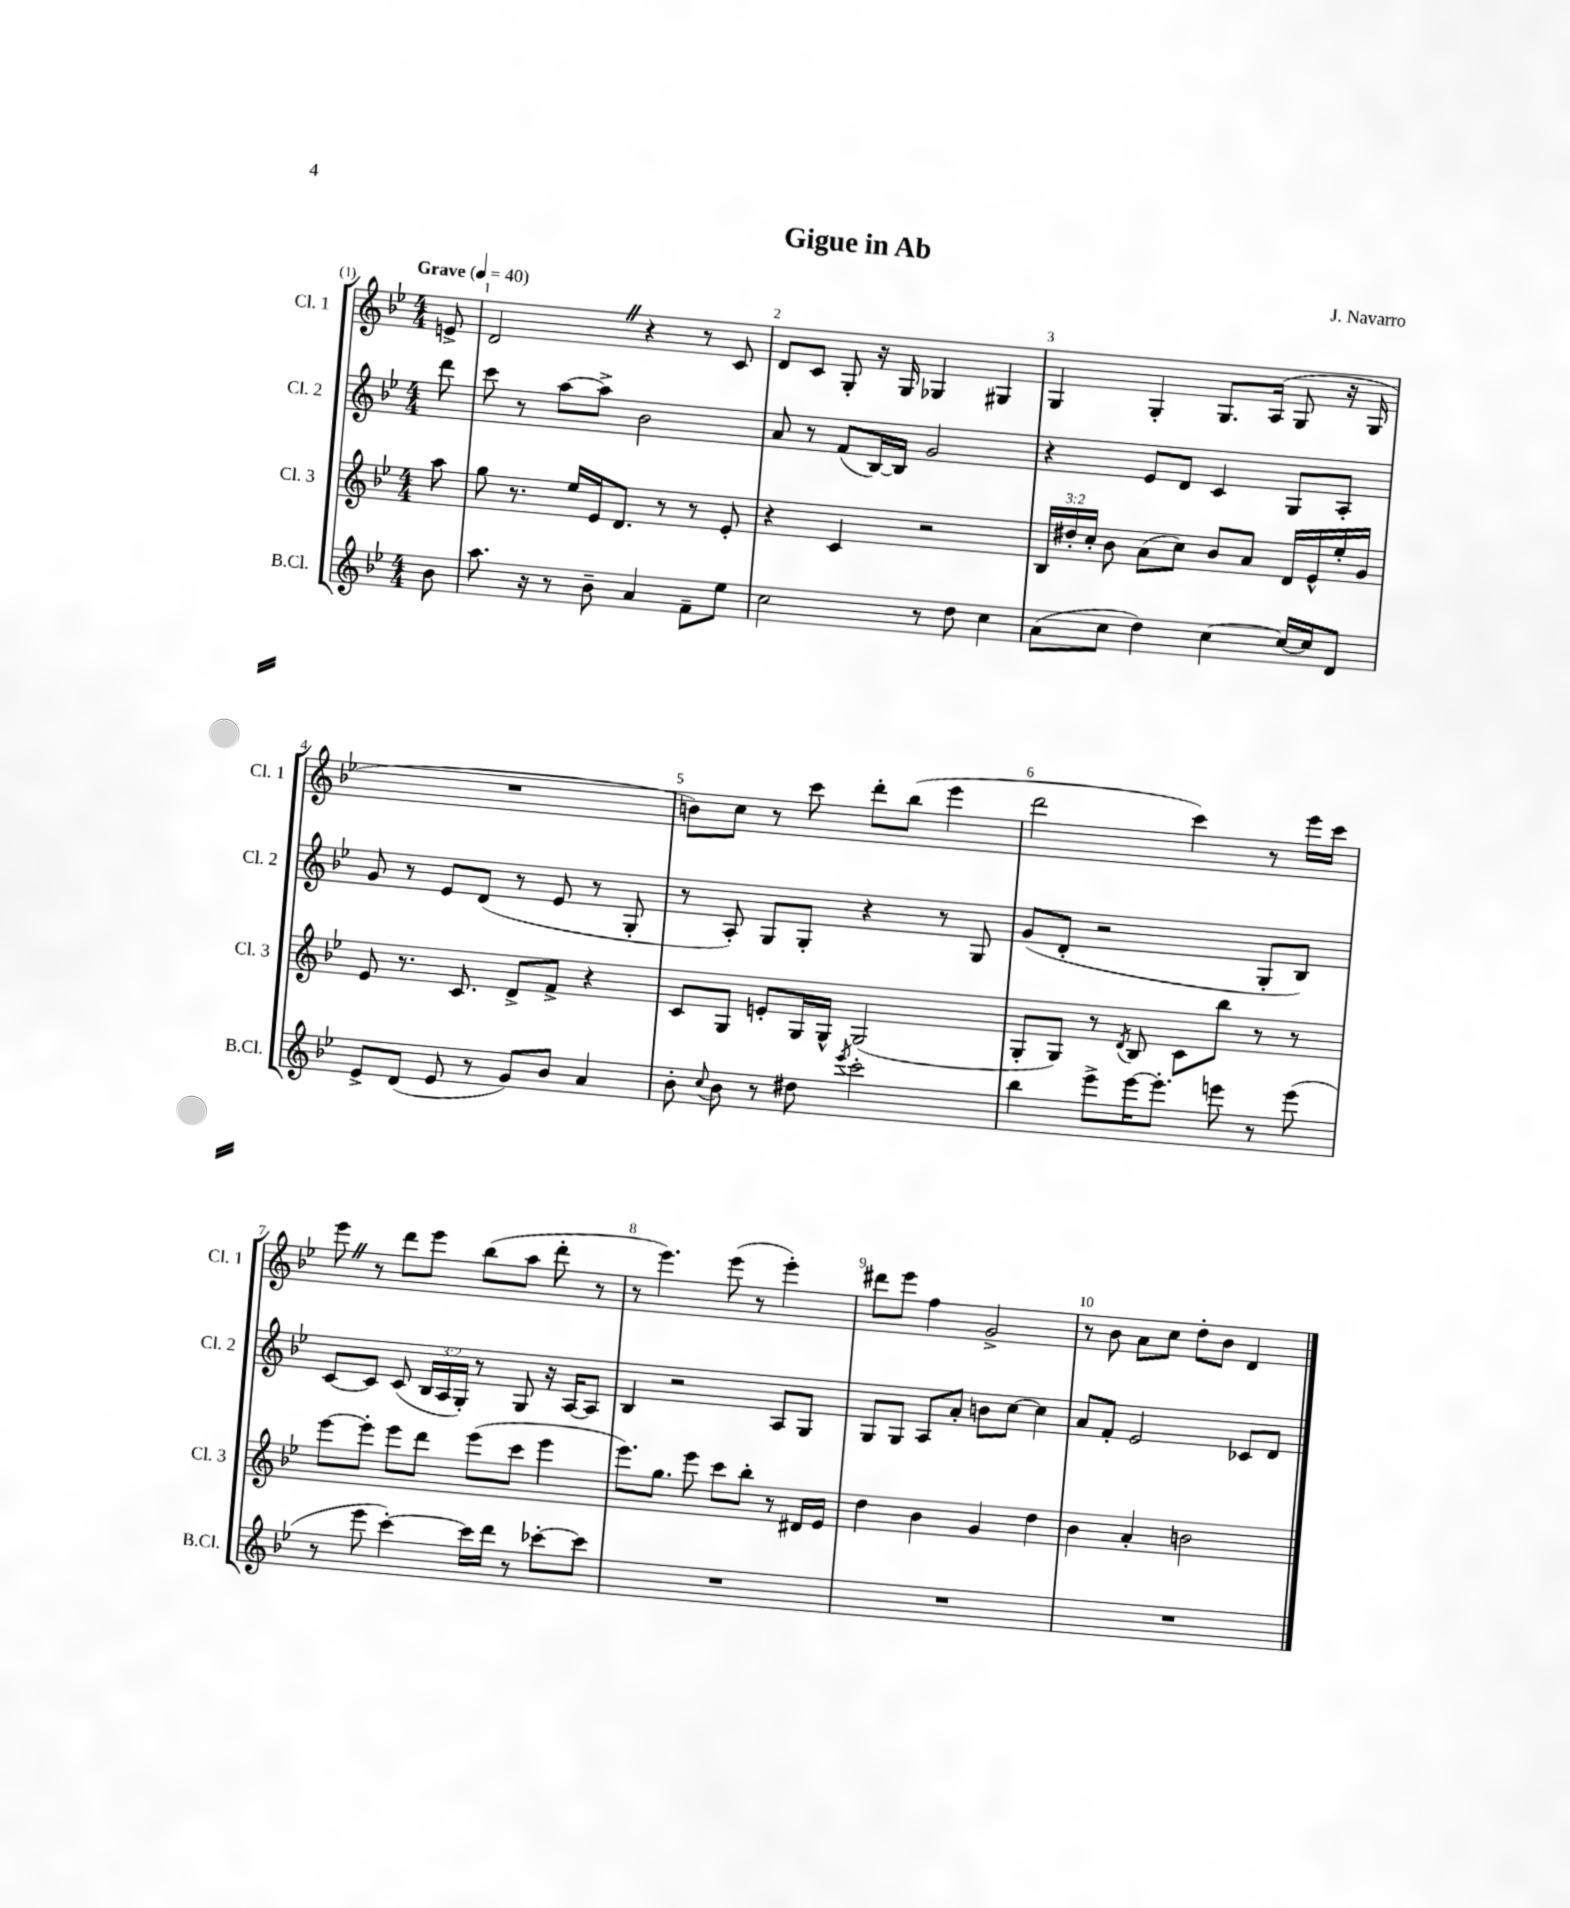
\header { title = "Gigue in Ab" composer = "J. Navarro" }
<<
\new StaffGroup <<
\new Staff = "s0" \with { instrumentName = "Cl. 1" shortInstrumentName = "Cl. 1" } {
    \clef treble \key bes \major \numericTimeSignature \time 4/4 \partial 8 \tempo "Grave" 4 = 40
    \autoBeamOff e'8-> |
    d'2 \once \override BreathingSign.text = \markup { \musicglyph "scripts.caesura.straight" } \breathe r4 r8 c'8 |
    d'8[ c'8] g8-. r16 g16 ges4 gis4 |
    g4 g4-. g8.[ a16]( g8 r16 g16 |
    R1 |
    b'8[) c''8] r8 c'''8 d'''8[-. bes''8]( ees'''4 |
    d'''2 c'''4) r8 ees'''16[ c'''16] |
    ees'''8 \once \override BreathingSign.text = \markup { \musicglyph "scripts.caesura.straight" } \breathe r8 d'''8[ ees'''8] bes''8[( a''8] d'''8-. r8 |
    r8 ees'''4.) ees'''8( r8 ees'''4-.) |
    dis'''8[ ees'''8] f''4 g'2-> |
    r8 bes'8 a'8[ c''8] d''8[-. bes'8] d'4 \bar "|." |
}
\new Staff = "s1" \with { instrumentName = "Cl. 2" shortInstrumentName = "Cl. 2" } {
    \clef treble \key bes \major \numericTimeSignature \time 4/4 \override Staff.TupletNumber.text = #tuplet-number::calc-fraction-text \partial 8
    \autoBeamOff d'''8 |
    c'''8 r8 a''8[~ a''8]-> bes'2 |
    a'8 r8 f'8[( bes16~) bes16] g'2 |
    r4 ees'8[ d'8] c'4 g8[ a8]-. |
    g'8 r8 ees'8[ d'8]( r8 ees'8 r8 g8-. |
    r8 a8-.) g8[ g8]-. r4 r8 g8 |
    g'8[( d'8]-. r2 g8[-. bes8]) |
    c'8[~ c'8] c'8( \tuplet 3/2 { bes16[ a16 g16]-.) } r8 g8 r16 a16[~ a8] |
    bes4 r2 a8[ g8] |
    g8[ g8] a8[ a'8]-. b'8[ c''8]~ c''4 |
    a'8[ f'8]-. ees'2 ces'8[ d'8] \bar "|." |
}
\new Staff = "s2" \with { instrumentName = "Cl. 3" shortInstrumentName = "Cl. 3" } {
    \clef treble \key bes \major \numericTimeSignature \time 4/4 \override Staff.TupletNumber.text = #tuplet-number::calc-fraction-text \partial 8
    \autoBeamOff a''8 |
    g''8 r8. ees''16[ ees'16 d'8.] r8 r8 ees'8-. |
    r4 c'4 r2 |
    \tuplet 3/2 { bes16[ dis''16-. c''16]-. } bes'8 a'8[( c''8]) bes'8[ a'8] d'16[ ees'16-^ ees''16-. g'16] |
    ees'8 r8. c'8. d'8[-> f'8]-> r4 |
    c'8[ g8] e'8[-. g16 g16]-^ g2( |
    g8[-. g8]) r8 \acciaccatura { d'8 } bes8 c'8[ bes''8] r8 r8 |
    ees'''8[~ ees'''8]-. ees'''8[ d'''8] ees'''8[( c'''8] ees'''4 |
    ees'''8.[) g''8.] ees'''8 c'''8[ bes''8]-. r8 dis'16[ ees'16] |
    d''4 bes'4 g'4 d''4 |
    bes'4 a'4-. b'2 \bar "|." |
}
\new Staff = "s3" \with { instrumentName = "B.Cl." shortInstrumentName = "B.Cl." } {
    \clef treble \key bes \major \numericTimeSignature \time 4/4 \partial 8
    \autoBeamOff bes'8 |
    a''8. r16 r8 bes'8-- a'4 f'8[-- ees''8] |
    c''2 r8 d''8 c''4 |
    a'8[( c''8] d''4) c''4~ c''16[~ c''16 d'8] |
    ees'8[-> d'8]( ees'8 r8 g'8[) bes'8] a'4 |
    bes'8-. \appoggiatura { c''8 } bes'8 r8 dis''8 \acciaccatura { ees'''8 } c'''2-. |
    bes''4 ees'''8[-> ees'''16~ ees'''8.]-. e'''8 r8 e'''8( |
    r8 ees'''8 c'''4~-.) c'''16[ d'''16] r8 ces'''8[~-. ces'''8] |
    R1 |
    R1 |
    R1 \bar "|." |
}
>>
>>
\layout { \context { \Score \override BarNumber.break-visibility = ##(#f #t #t) barNumberVisibility = #all-bar-numbers-visible } }
